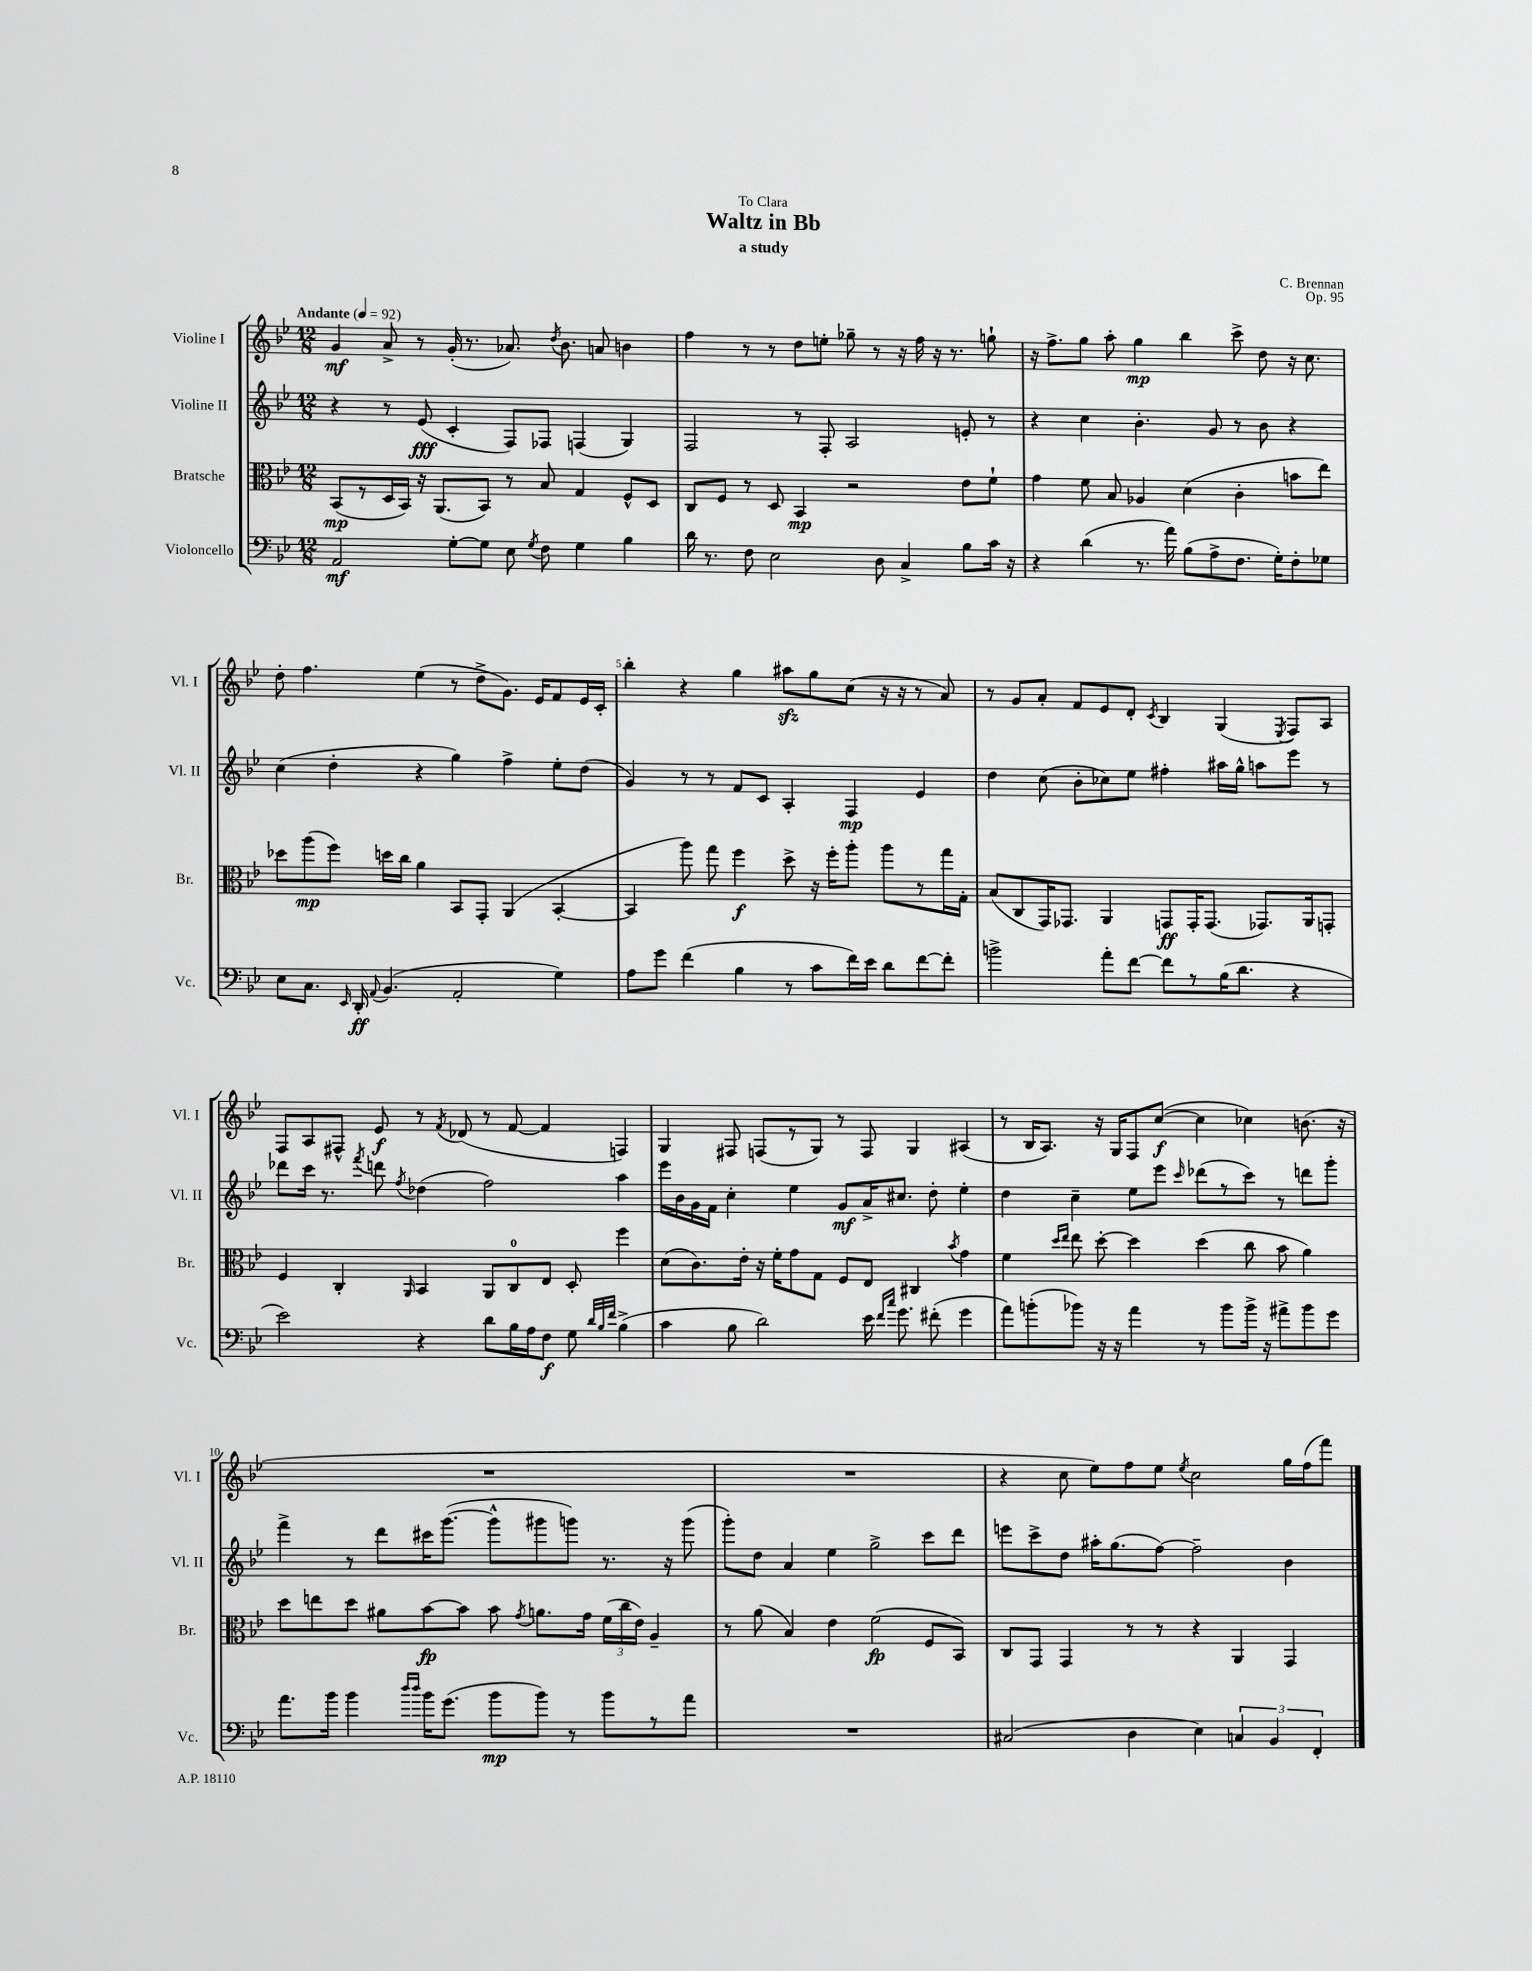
\header { title = "Waltz in Bb" composer = "C. Brennan" subtitle = "a study" dedication = "To Clara" opus = "Op. 95" }
<<
\new StaffGroup <<
\new Staff = "s0" \with { instrumentName = "Violine I" shortInstrumentName = "Vl. I" } {
    \clef treble \key bes \major \numericTimeSignature \time 12/8 \tempo "Andante" 4 = 92
    \autoBeamOff g'4\mf a'8-> r8 g'16-.( r8. aes'8.) \acciaccatura { d''8 } bes'8. a'8 b'4 |
    f''4 r8 r8 d''8[ e''8]-. ges''8-- r8 r16 f''16 r16 r8. g''8-! |
    r16 f''8.[-> g''8] a''8-. g''4\mp bes''4 c'''8-> d''8 r16 c''8. |
    d''8-. f''4. ees''4( r8 d''8[-> g'8.]) ees'16[ f'8 ees'16 c'16]-. |
    bes''4-. r4 g''4 ais''8[\sfz g''8 c''8]( r16 r16 r8 a'8) |
    r8 g'8[ a'8]-. f'8[ ees'8 d'8]-. \acciaccatura { c'8 } bes4 g4( \acciaccatura { ees8 } f8[) a8] |
    f8[ a8 fis8]-^ ees'8\f r8 \acciaccatura { f'8 } des'8( r8 f'8~ f'4 f4) |
    g4 fis8 f8[( r8 g8]) r8 f8 g4 ais4( |
    r8 bes16[ a8.]) r16 g16[ f8 c''8]~\f( c''4 ces''4) b'8.( r16 |
    R1. |
    R1. |
    r4 c''8 ees''8[) f''8 ees''8] \acciaccatura { ees''8 } c''2 g''16[ f''16( f'''8]) \bar "|." |
}
\new Staff = "s1" \with { instrumentName = "Violine II" shortInstrumentName = "Vl. II" } {
    \clef treble \key bes \major \numericTimeSignature \time 12/8
    \autoBeamOff r4 r8 ees'8\fff( c'4-. f8[) fes8] f4( g4) |
    f2 r8 f8-. a2 e'8-. r8 |
    r4 c''4 bes'4.-. g'8 r8 bes'8 r4 |
    c''4( d''4-. r4 g''4) f''4-> ees''8[-. d''8]( |
    g'4) r8 r8 f'8[ c'8] a4-. f4\mp ees'4 |
    d''4 c''8( bes'8[-. ces''8) ees''8] fis''4-. ais''16[ g''16]-^ a''8[ ees'''8] r8 |
    des'''8[ c'''16] r8. \acciaccatura { f'''8 } d'''8 \acciaccatura { f''8 } des''4( f''2) a''4 |
    ees'''16[ bes'16 g'16 f'16] c''4-. ees''4 g'8[\mf a'16-> cis''8.] d''8-. ees''4-. |
    d''4 c''4-- ees''8[ ees'''8] \grace { c'''16 } des'''8[( r8 c'''8]) r8 d'''8[ g'''8]-. |
    f'''4-> r8 d'''8[ cis'''16 g'''8.]~( g'''8[-^ gis'''8 g'''8]) r8. r16 g'''8( |
    g'''8[-.) d''8] a'4 ees''4 g''2-> c'''8[ d'''8] |
    e'''8[ c'''8-> d''8] ais''16[-. g''8.( f''8]~) f''2-- bes'4 \bar "|." |
}
\new Staff = "s2" \with { instrumentName = "Bratsche" shortInstrumentName = "Br." } {
    \clef alto \key bes \major \numericTimeSignature \time 12/8
    \autoBeamOff bes,8[\mp( r8 d16 bes,16]) r16 a,8.[( bes,8]) r8 bes8 g4 f8[-^ d8] |
    c8[ f8] r8 d8 bes,4\mp r2 ees'8[ f'8]-! |
    g'4 f'8 bes8 aes4 d'4( c'4-. b'8[ ees''8]) |
    des''8[ a''8\mp( f''8]) d''16[ c''16] a'4 bes,8[ g,8]-. a,4( bes,4~-. |
    bes,4 a''8) g''8 f''4\f d''8-> r16 f''16[-. a''8]-. a''8[ r8 g''16 g16]-. |
    bes8[( c8 g,16) ges,8.] a,4 g,8[\ff g,16-. g,8.]( ges,8.[) a,16 g,8]-. |
    f4 c4-. \grace { a,16 } bes,4 a,8[ c8-0 ees8] d8-. f''4 |
    d'8[( c'8.) ees'16]-. r16 f'16[-. g'8 g8] f8[ ees8] cis4 \acciaccatura { bes'8 } g'4 |
    f'4 \grace { d''16[ ees''16] } ees''8 d''8~-. d''4 d''4( c''8 bes'8 a'4) |
    d''8[ e''8 d''8] ais'8[ bes'8~\fp bes'8] bes'8 \acciaccatura { g'8 } a'8.[ g'16] \tuplet 3/2 { f'16[( c''16 ees'16]) } a4-- |
    r8 a'8( bes4) ees'4 f'2\fp( f8[ bes,8]) |
    c8[ g,8] g,4 r8 r8 r4 a,4 g,4 \bar "|." |
}
\new Staff = "s3" \with { instrumentName = "Violoncello" shortInstrumentName = "Vc." } {
    \clef bass \key bes \major \numericTimeSignature \time 12/8
    \autoBeamOff a,2\mf g8[~-. g8] ees8 \acciaccatura { g8 } f8 g4 bes4 |
    d'16 r8. f8 ees2 d8 c4-> bes8[ c'16] r16 |
    r4 d'4( r8. a'16) bes8[( a8-> f8.] g16[-.) f8-. ges8] |
    ees8[ c8.] \grace { ees,16 } d,16-.\ff \appoggiatura { a,8 } bes,4.( a,2-. g4) |
    a8[ g'8] f'4( bes4 r8 c'8[ f'16) ees'16] d'8[ f'8~ f'8]-. |
    b'2-> a'8[-. f'8]~ f'8[ r8 bes16( d'8.] r4 |
    ees'2) r4 d'8[ bes16 a16 f8]\f g8 \grace { d'32[ bes32 f'32] } bes4->( |
    c'4 bes8 d'2) ees'16 \grace { f'16[ c''16] } g'8. fis'8-.( g'4 |
    a'8[) b'8-.( bes'8]) r16 r16 a'4 r8 bes'8[ bes'16]-> r16 ais'8[-> bes'8 g'8] |
    a'8.[ bes'16] bes'4 \grace { d''16[ d''16] } bes'16[ g'8.]( bes'8[\mp bes'8]) r8 bes'8[ r8 a'8] |
    R1. |
    cis2( d4 ees4) \tuplet 3/2 { c4 bes,4 f,4-. } \bar "|." |
}
>>
>>
\layout { \context { \Score \override BarNumber.break-visibility = ##(#f #t #t) barNumberVisibility = #(every-nth-bar-number-visible 5) } }
